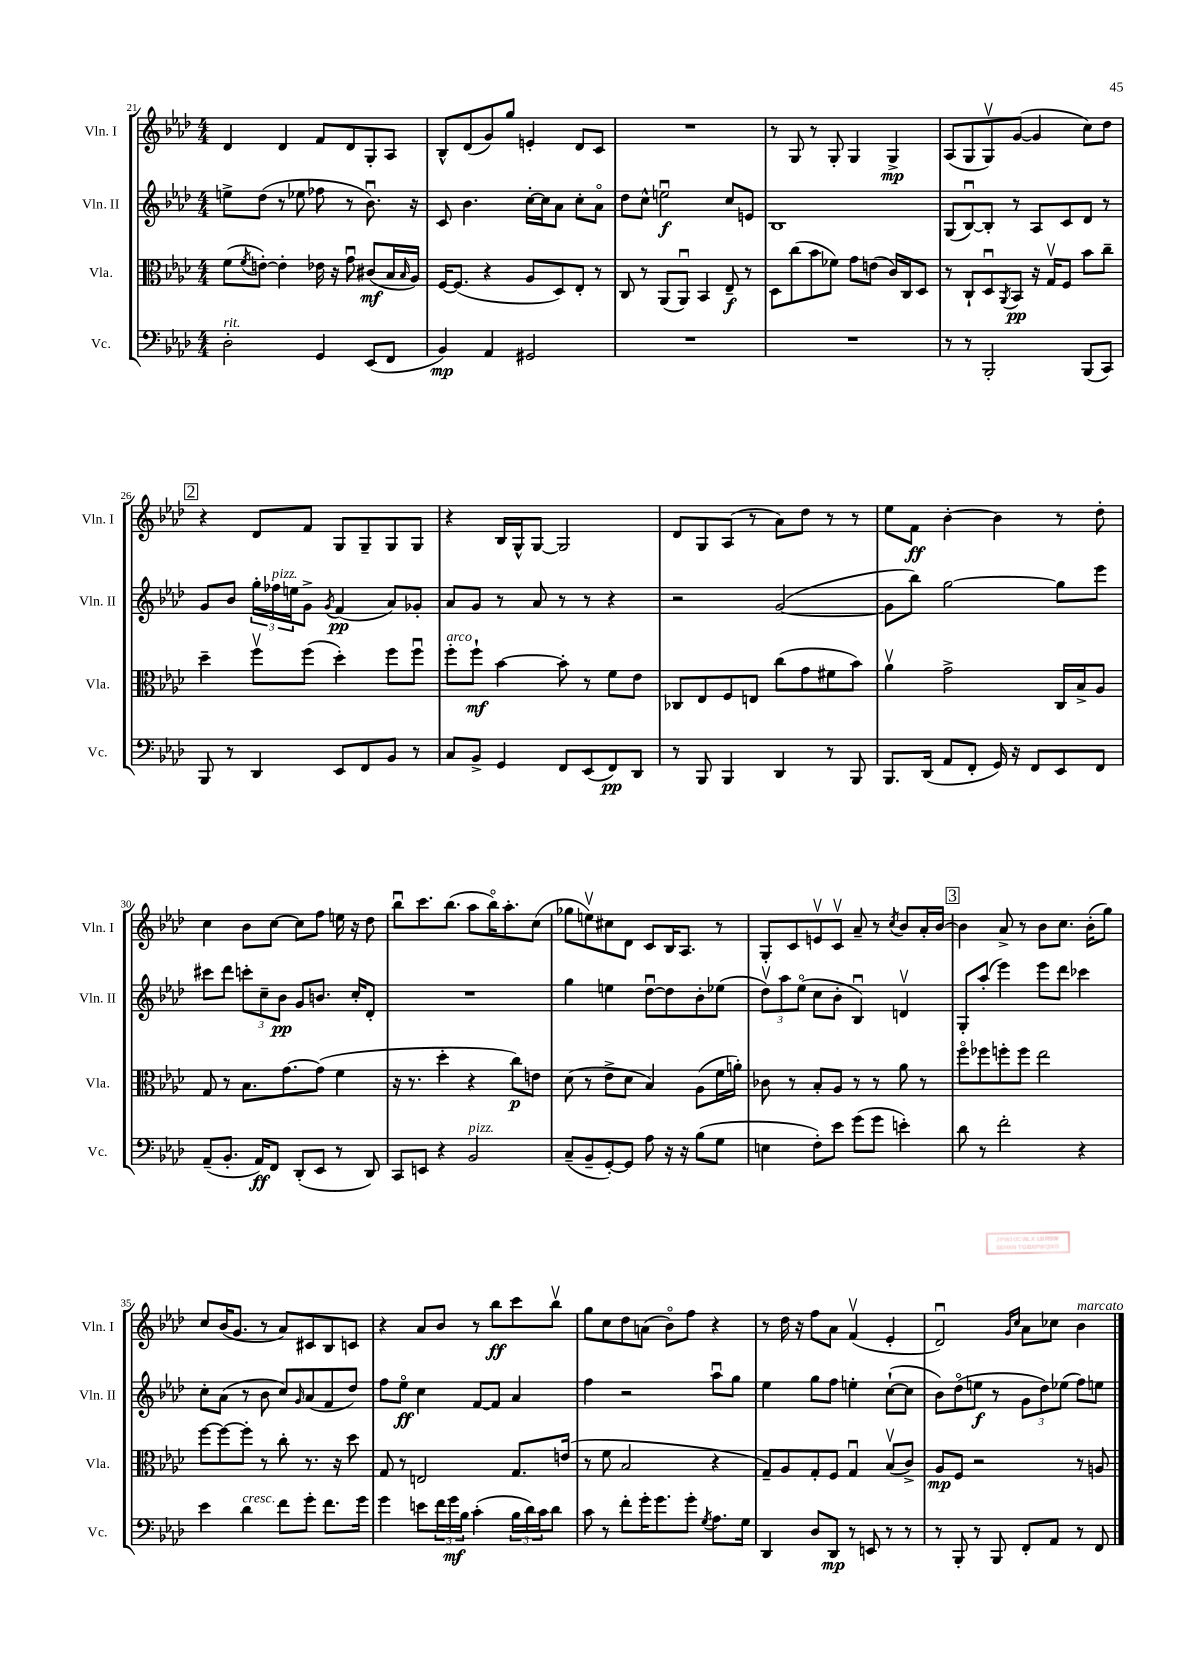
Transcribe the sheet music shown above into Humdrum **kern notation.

**kern	**dynam	**kern	**dynam	**kern	**dynam	**kern	**dynam
*part4	*part4	*part3	*part3	*part2	*part2	*part1	*part1
*staff4	*staff4	*staff3	*staff3	*staff2	*staff2	*staff1	*staff1
*I"Vc.	*	*I"Vla.	*	*I"Vln. II	*	*I"Vln. I	*
*I'Vc.	*	*I'Vla.	*	*I'Vln. II	*	*I'Vln. I	*
*clefF4	*	*clefC3	*	*clefG2	*	*clefG2	*
*k[b-e-a-d-]	*	*k[b-e-a-d-]	*	*k[b-e-a-d-]	*	*k[b-e-a-d-]	*
*M4/4	*	*M4/4	*	*M4/4	*	*M4/4	*
=21	=21	=21	=21	=21	=21	=21	=21
!LO:TX:a:i:t=rit.	!	!	!	!	!	!	!
2D-'\	.	(8f\L	.	8een^\L	.	4d-/	.
.	.	8qf/	.	.	.	.	.
.	.	[8en'\J)	.	(8dd-\J	.	.	.
.	.	4e'\]	.	8r	.	4d-/	.
.	.	.	.	8ee-X\	.	.	.
4GG/	.	16e-X\	.	8ff-X\	.	8f/L	.
.	.	16r	.	.	.	.	.
.	.	8gu\	.	8r	.	8d-/	.
(8EE-/L	.	(8c#X/L	mf	8.b-u\)	.	8G'/	.
8FF/J	.	16B-/L	.	.	.	8A-/J	.
.	.	16qqB-/	.	.	.	.	.
.	.	16A-/JJ)	.	16r	.	.	.
=22	=22	=22	=22	=22	=22	=22	=22
4BB-/)	mp	[16F/KL	.	8c/	.	8B-^^/L	.
.	.	(8.F/J]	.	.	.	.	.
.	.	.	.	4.b-\	.	(8d-/	.
4AA-/	.	4r	.	.	.	8g/)	.
.	.	.	.	.	.	8gg/J	.
2GG#X/	.	8A-/L	.	[16cc'\LL	.	4en'/	.
.	.	.	.	16cc\J]	.	.	.
.	.	8D-/)	.	8a-\J	.	.	.
.	.	8E-'/J	.	8cc'\L	.	8d-/L	.
.	.	8r	.	8a-\J	.	8c/J	.
=23	=23	=23	=23	=23	=23	=23	=23
1r	.	8C/	.	8dd-\L	.	1r	.
.	.	8r	.	8cc^^\J	.	.	.
.	.	(8AA-/L	.	2eenu\	f	.	.
.	.	8AA-u/J)	.	.	.	.	.
.	.	4BB-/	.	.	.	.	.
.	.	8E-~/	f	8cc/L	.	.	.
.	.	8r	.	8en/J	.	.	.
=24	=24	=24	=24	=24	=24	=24	=24
1r	.	8D-\L	.	1B-	.	8r	.
.	.	(8cc\	.	.	.	8G/	.
.	.	8b-\	.	.	.	8r	.
.	.	8f-X\J)	.	.	.	8G'/	.
.	.	8g\L	.	.	.	4G/	.
.	.	(8en\J	.	.	.	.	.
.	.	16c/LL)	.	.	.	4G^/	mp
.	.	16C/J	.	.	.	.	.
.	.	8D-/J	.	.	.	.	.
=25	=25	=25	=25	=25	=25	=25	=25
8r	.	8r	.	(8G/L	.	(8A-/L	.
8r	.	8C`/L	.	[8B-u/)	.	8G/	.
2BBB-'/	.	8D-u/	.	8B-'/J]	.	8Gv/)	.
.	.	8qAA-/	.	.	.	.	.
.	.	8BB-/J	pp	8r	.	([8g/J	.
.	.	16r	.	8A-/L	.	4g/]	.
.	.	16Gv/KL	.	.	.	.	.
.	.	8F/J	.	8c/	.	.	.
(8BBB-/L	.	8b-\L	.	8d-/J	.	8cc\L)	.
8CC/J)	.	8cc~\J	.	8r	.	8dd-\J	.
!!LO:LB:g=z
!!LO:REH:place=s1:t=2
=26	=26	=26	=26	=26	=26	=26	=26
8BBB-/	.	4dd-~\	.	8g/L	.	4r	.
8r	.	.	.	8b-/J	.	.	.
4DD-/	.	8ffv\L	.	24gg'\LL	.	8d-/L	.
!	!	!	!	!LO:TX:a:i:t=pizz.	!	!	!
.	.	.	.	24ff-X\	.	.	.
.	.	.	.	24een\J	.	.	.
.	.	(8ff\J	.	8g^\J	.	8f/J	.
.	.	.	.	8qg/	.	.	.
8EE-/L	.	4dd-'\)	.	(4f/	pp	8G/L	.
8FF/	.	.	.	.	.	8G~/	.
8BB-/J	.	8ff\L	.	8a-/L)	.	8G/	.
8r	.	8ffu\J	.	8g-X'/J	.	8G/J	.
=27	=27	=27	=27	=27	=27	=27	=27
!	!	!LO:TX:a:i:t=arco	!	!	!	!	!
8C/L	.	8ff'\L	.	8a-/L	.	4r	.
8BB-^/J	.	8ff`\J	mf	8g/J	.	.	.
4GG/	.	[4b-\	.	8r	.	16B-/LL	.
.	.	.	.	.	.	16G^^/J	.
.	.	.	.	8a-/	.	[8G/J	.
8FF/L	.	8b-'\]	.	8r	.	2G/]	.
(8EE-/	.	8r	.	8r	.	.	.
8FF/)	pp	8f\L	.	4r	.	.	.
8DD-/J	.	8e-\J	.	.	.	.	.
=28	=28	=28	=28	=28	=28	=28	=28
8r	.	8C-X/L	.	2r	.	8d-/L	.
8BBB-/	.	8E-/	.	.	.	8G/	.
4BBB-/	.	8F/	.	.	.	(8A-/J	.
.	.	8En/J	.	.	.	8r	.
4DD-/	.	(8cc\L	.	([2g/	.	8a-\L)	.
.	.	8g\	.	.	.	8dd-\J	.
8r	.	8f#X\	.	.	.	8r	.
8BBB-/	.	8b-\J)	.	.	.	8r	.
=29	=29	=29	=29	=29	=29	=29	=29
8.BBB-/L	.	4a-v\	.	8g\L]	.	8ee-\L	.
.	.	.	.	8bb-\J)	.	8f\J	ff
(16DD-/Jk	.	.	.	.	.	.	.
8AA-/L	.	2g^\	.	[2gg\	.	[4b-'\	.
8FF'/J	.	.	.	.	.	.	.
16GG/)	.	.	.	.	.	4b-\]	.
16r	.	.	.	.	.	.	.
8FF/L	.	.	.	.	.	.	.
8EE-/	.	16C/LL	.	8gg\L]	.	8r	.
.	.	16B-^/J	.	.	.	.	.
8FF/J	.	8A-/J	.	8eee-\J	.	8dd-'\	.
!!LO:LB:g=z
=30	=30	=30	=30	=30	=30	=30	=30
(8AA-~/L	.	8G/	.	8ccc#X\L	.	4cc\	.
8.BB-'/J	.	8r	.	8ddd-\J	.	.	.
.	.	8.B-\L	.	12cccn'\L	.	8b-\L	.
16AA-/KL)	ff	.	.	.	.	.	.
.	.	.	.	12cc~\	.	.	.
8FF/J	.	.	.	.	.	[8cc\J	.
.	.	.	.	12b-\J	pp	.	.
.	.	[8.g\	.	.	.	.	.
(8DD-'/L	.	.	.	8g/L	.	8cc\L]	.
8EE-/J	.	(8g\J]	.	8.bn/J	.	8ff\J	.
8r	.	4f\	.	.	.	16een\	.
.	.	.	.	16cc'/KL	.	16r	.
8DD-/)	.	.	.	8d-'/J	.	8dd-\	.
=31	=31	=31	=31	=31	=31	=31	=31
8CC/L	.	16r	.	1r	.	8bb-u\L	.
.	.	8.r	.	.	.	.	.
8EEn/J	.	.	.	.	.	8.ccc\	.
4r	.	4dd-'\	.	.	.	.	.
.	.	.	.	.	.	(8.bb-\J	.
!LO:TX:a:i:t=pizz.	!	!	!	!	!	!	!
2BB-/	.	4r	.	.	.	8aa-\L	.
.	.	.	.	.	.	16bb-\K)	.
.	.	.	.	.	.	8.aa-'\	.
.	.	8cc\L)	p	.	.	.	.
.	.	8en\J	.	.	.	(8cc\J	.
=32	=32	=32	=32	=32	=32	=32	=32
(8C~/L	.	(8d-\	.	4gg\	.	8gg-X\L	.
8BB-~/	.	8r	.	.	.	8eenv\)	.
[8GG'/)	.	8e-^\L	.	4een\	.	8cc#X\	.
8GG/J]	.	8d-\J	.	.	.	8d-\J	.
8A-\	.	4B-/)	.	[8dd-u\L	.	8c/L	.
16r	.	.	.	8dd-\]	.	16B-/K	.
16r	.	.	.	.	.	8.A-/J	.
(8B-\L	.	(8A-\L	.	8b-'\	.	.	.
8G\J	.	16f\L	.	(8ee-X\J	.	8r	.
.	.	16an'\JJ)	.	.	.	.	.
=33	=33	=33	=33	=33	=33	=33	=33
4En\	.	8c-X\	.	12dd-v\L)	.	8G'/L	.
.	.	.	.	12aa-\	.	.	.
.	.	8r	.	.	.	8c/	.
.	.	.	.	(12ee-\J	.	.	.
8F'\L)	.	8B-'/L	.	8cc\L	.	8env/	.
8e-\J	.	8A-/J	.	8b-'\J	.	8cv/J	.
(8g\L	.	8r	.	4B-u/)	.	8a-~/	.
8g\J	.	8r	.	.	.	8r	.
.	.	.	.	.	.	8qcc/	.
4en'\)	.	8a-\	.	4dnv/	.	8b-/L	.
.	.	8r	.	.	.	16a-'/L	.
.	.	.	.	.	.	[16b-/JJ	.
!!LO:REH:place=s1:t=3
=34	=34	=34	=34	=34	=34	=34	=34
8d-\	.	8ff\L	.	8G'/L	.	4b-\]	.
8r	.	8ff-X\	.	(8aa-'/J	.	.	.
2f'\	.	8ffn'\	.	4eee-\)	.	8a-^/	.
.	.	8ff\J	.	.	.	8r	.
.	.	2ee-\	.	8eee-\L	.	8b-\L	.
.	.	.	.	8ddd-\J	.	8.cc\J	.
4r	.	.	.	4ccc-X\	.	.	.
.	.	.	.	.	.	(16b-'\KL	.
.	.	.	.	.	.	8gg\J)	.
!!LO:LB:g=z
=35	=35	=35	=35	=35	=35	=35	=35
4e-\	.	[8ff\L	.	8cc'\L	.	8cc/L	.
.	.	8ff\_	.	(8a-\J	.	(16b-/K	.
.	.	.	.	.	.	8.g/J	.
!LO:TX:a:i:t=cresc.	!	!	!	!	!	!	!
4d-\	.	8ff'\J]	.	8r	.	.	.
.	.	8r	.	8b-\	.	8r	.
8f\L	.	8cc'\	.	8cc/L)	.	8a-/L)	.
.	.	.	.	16qqg/	.	.	.
8g'\J	.	8.r	.	(8a-/	.	8c#X/	.
8.f\L	.	.	.	8f/	.	8B-/	.
.	.	16r	.	.	.	.	.
.	.	8dd-\	.	8dd-/J)	.	8cn/J	.
16g\Jk	.	.	.	.	.	.	.
=36	=36	=36	=36	=36	=36	=36	=36
4g\	.	8G/	.	8ff\L	.	4r	.
.	.	8r	.	8ee-\J	ff	.	.
8en\L	.	2En/	.	4cc\	.	8a-/L	.
24f\L	.	.	.	.	.	8b-/J	.
24g\	mf	.	.	.	.	.	.
24B-\JJ	.	.	.	.	.	.	.
(4c'\	.	.	.	[8f/L	.	8r	.
.	.	.	.	8f/J]	.	8bb-\L	ff
24B-\LL	.	8.G/L	.	4a-/	.	8ccc\	.
24d-\)	.	.	.	.	.	.	.
24c\J	.	.	.	.	.	.	.
8d-\J	.	.	.	.	.	8bb-v\J	.
.	.	(16en/Jk	.	.	.	.	.
=37	=37	=37	=37	=37	=37	=37	=37
8c\	.	8r	.	4ff\	.	8gg\L	.
8r	.	8f\	.	.	.	8cc\	.
8f'\L	.	2B-/	.	2r	.	8dd-\	.
16g'\K	.	.	.	.	.	(8an\J	.
8.g\	.	.	.	.	.	.	.
.	.	.	.	.	.	8b-\L)	.
8g'\J	.	.	.	.	.	8ff\J	.
8qG/	.	.	.	.	.	.	.
8.A-\L	.	4r	.	8aa-u\L	.	4r	.
.	.	.	.	8gg\J	.	.	.
16G\Jk	.	.	.	.	.	.	.
=38	=38	=38	=38	=38	=38	=38	=38
4DD-/	.	8G~/L)	.	4ee-\	.	8r	.
.	.	8A-/	.	.	.	16dd-\	.
.	.	.	.	.	.	16r	.
8D-/L	.	8G'/	.	8gg\L	.	8ff\L	.
8DD-/J	mp	8F/J	.	8ff\J	.	8a-\J	.
8r	.	4Gu/	.	4een'\	.	(4fv/	.
8EEn/	.	.	.	.	.	.	.
8r	.	(8B-v/L	.	([8cc`\L	.	4e-'/	.
8r	.	8c^/J)	.	8cc\J]	.	.	.
=39	=39	=39	=39	=39	=39	=39	=39
8r	.	8A-/L	mp	8b-\L)	.	2d-u/)	.
8BBB-'/	.	8F/J	.	(8dd-\	.	.	.
8r	.	2r	.	8een\J	f	.	.
8BBB-/	.	.	.	8r	.	.	.
.	.	.	.	.	.	16qqg/LL	.
.	.	.	.	.	.	16qqcc/JJ	.
8FF'/L	.	.	.	12g\L	.	8a-\L	.
.	.	.	.	12dd-\)	.	.	.
8AA-/J	.	.	.	.	.	8cc-X\J	.
.	.	.	.	(12ee-X\J	.	.	.
!	!	!	!	!	!	!LO:TX:a:i:t=marcato	!
8r	.	8r	.	8ff\L)	.	4b-\	.
8FF/	.	8An/	.	8een\J	.	.	.
==	==	==	==	==	==	==	==
*-	*-	*-	*-	*-	*-	*-	*-
